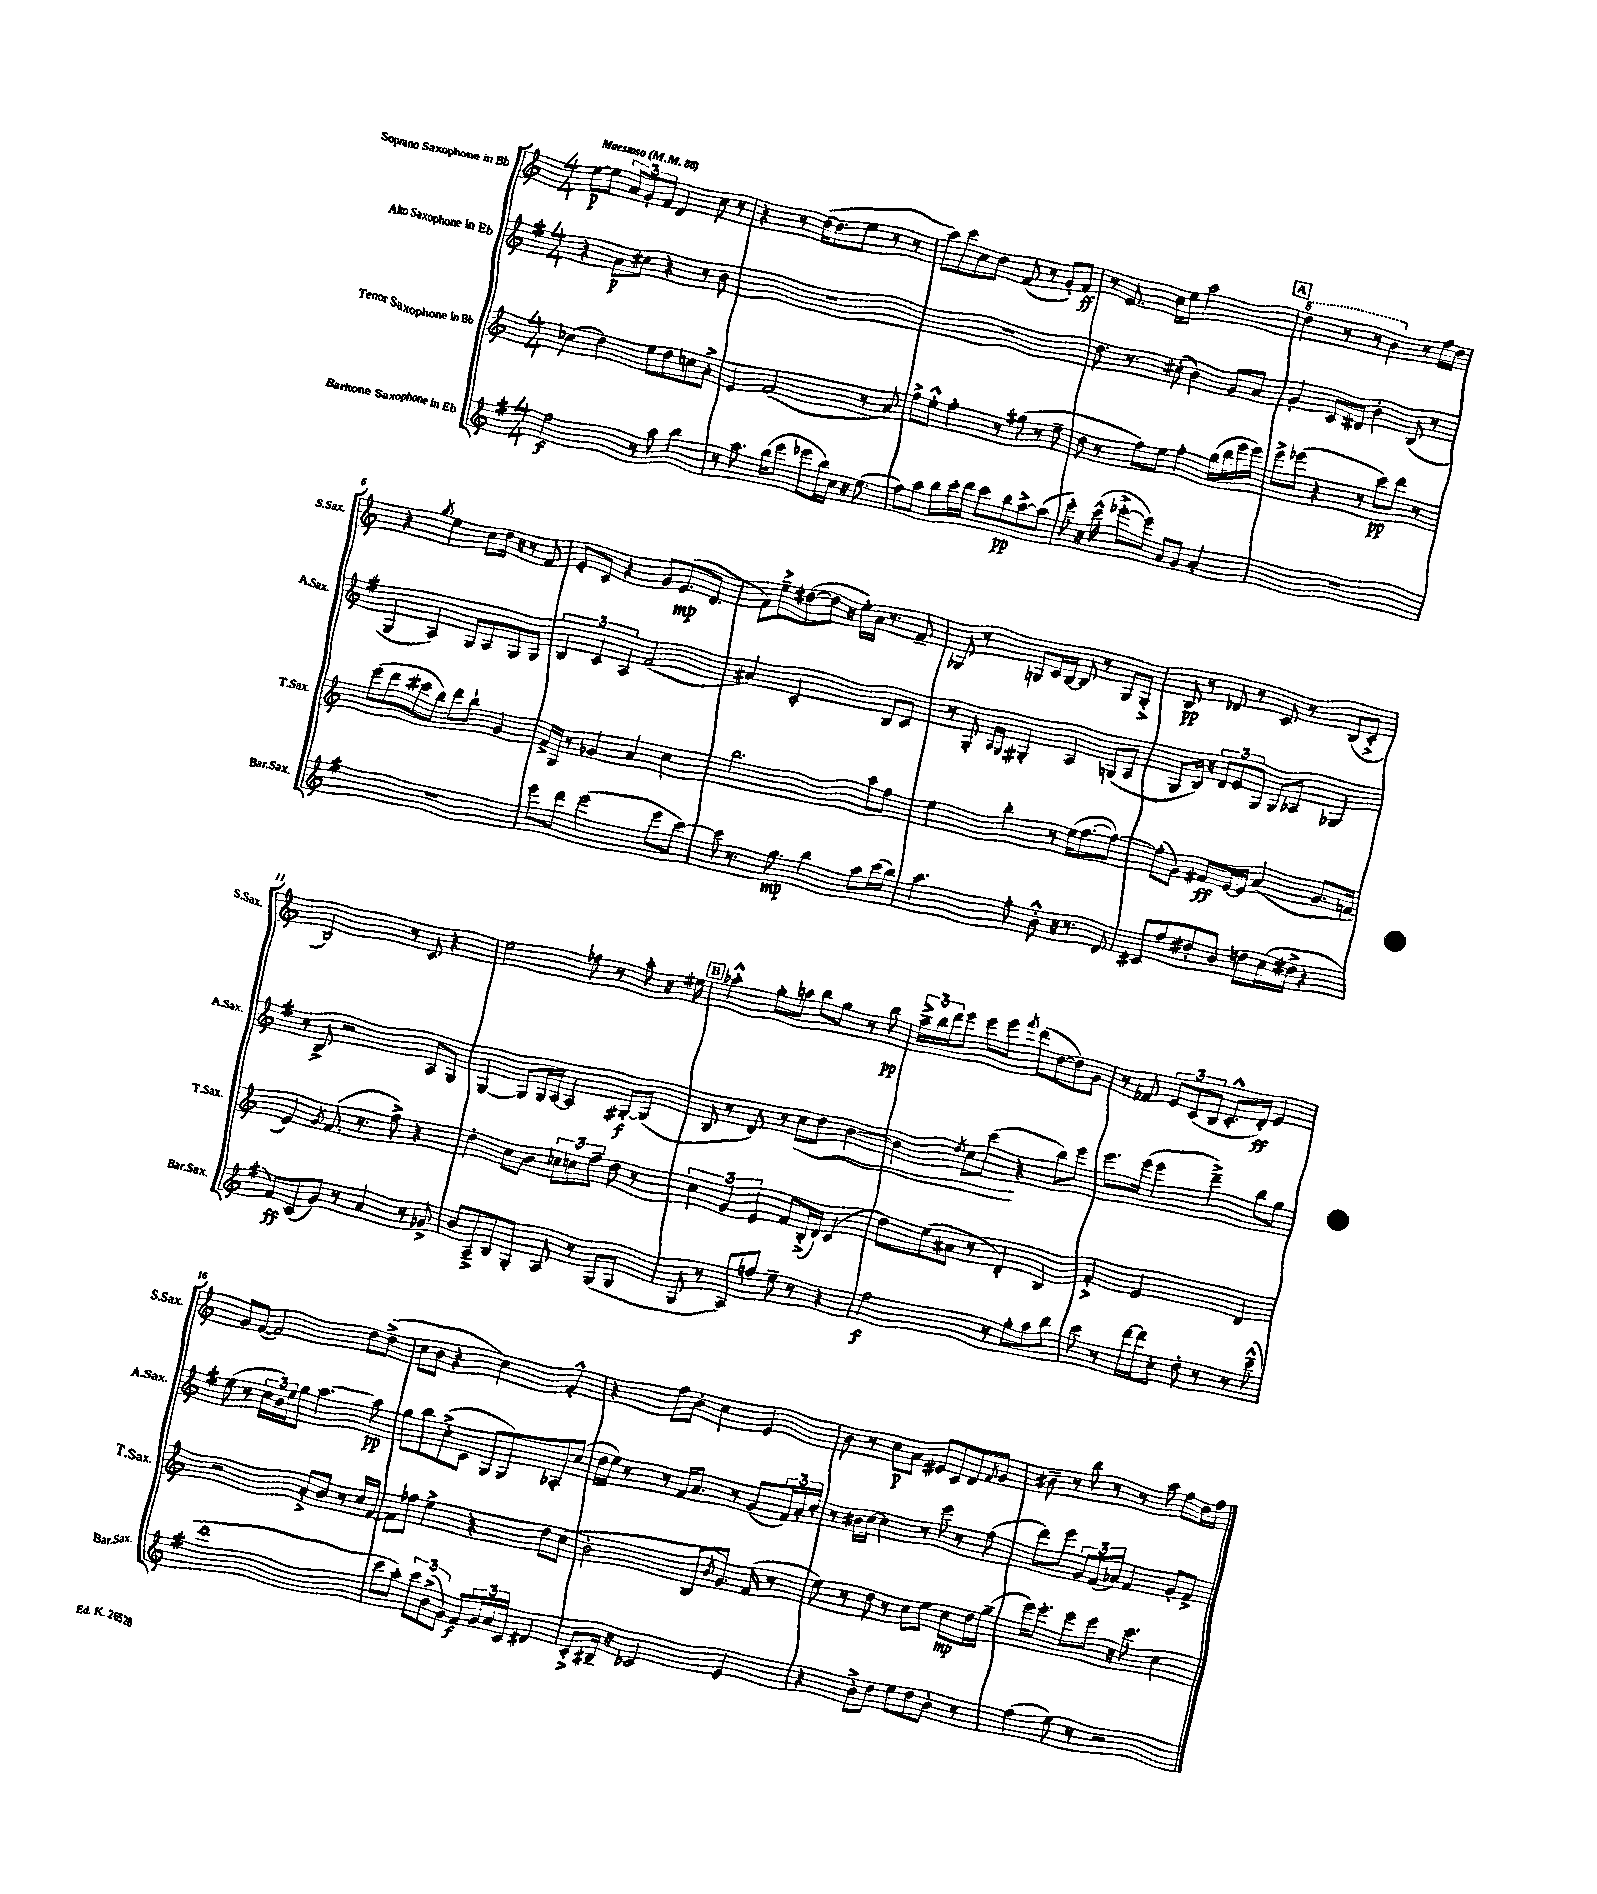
<<
\new StaffGroup <<
\new Staff = "s0" \with { instrumentName = "Soprano Saxophone in Bb" shortInstrumentName = "S.Sax." } {
    \clef treble \key c \major \numericTimeSignature \time 4/4 \tempo "Maestoso" 4 = 88
    e''8~\p e''8 \tuplet 3/2 { a'8 g'8-. f'8 } d'4 c''8 r8 |
    r4 r8 d''16~( d''8. e''8 r8 r8 |
    a''8) c'''8 c''8 d''8 f'8( r8 g'8-.) f'8\ff |
    r8 e'8. c''16 e''8 a''2 |
    \mark \markup { \box "A" } \ottava #1 d'''4 r8 r8 b''4 \ottava #0 r8 f''16 d''16 |
    r4 \acciaccatura { g''8 } e''4 c''8 d''16 r16 r8 f'8 |
    e'8-. c'8 r4 g'8 e'8.\mp( d'8. |
    f'8) e''8---> dis''8~( dis''8 r16 e''16-.) a'16 r8. f'8-- |
    ges8 r8 g8 c'16 b16~ b8 r8 g8 g8-.-> |
    b8\pp r8 des'8 r8 c'8 r8 b8( c'8-.-> |
    b2) r8 c'8 r4 |
    e''2 fes''8 r8 a''8-. r16 eis''16 |
    \mark \markup { \box "B" } aes''4-.-^ g''8-. a''8 b''8 g''8 r8 b''8\pp |
    \tuplet 3/2 { a''16---> b''16 d'''16 } e'''8 e'''8 e'''8 \acciaccatura { f'''8 } d'''8( d''8~ d''8) g'8 |
    r8 fes'8 \tuplet 3/2 { e'8 c'8( b8 } c'8.-.-^ d'16-.\ff) e'4 |
    g'8 f'8~( f'2) d''8 d''8->( |
    c''8 b'8 r4 c''4) f'4-.-^ |
    r4 f''8 b'8-. c''4 e'4 |
    b'8 r8 c''8\p a'8 eis'8 c'8 d'8 \acciaccatura { f'8 } g'8 |
    bis'8-- r8 b''8 r8 r8 a''8 f''8 d''16 f''16 \bar "|." |
}
\new Staff = "s1" \with { instrumentName = "Alto Saxophone in Eb" shortInstrumentName = "A.Sax." } {
    \clef treble \key g \major \numericTimeSignature \time 4/4
    r4 a'8\p cis''8 r4 r8 b'8 |
    R1 |
    R1 |
    d''8. r8. cis''8-.( b'4) g'8 a'8 |
    \mark \markup { \box "A" } g'4-. c'8 dis'8 b'4-. b8( r8 |
    g4 a4) g8 a8 g8 g8 |
    \tuplet 3/2 { b4 c'4 a4 } fis'2( |
    ais'4) c'2-. b8 c'8 |
    r8 g8-. \grace { a16 g16 } gis4-. a4 g8( a8 |
    g8 b16) r16 \tuplet 3/2 { d'8 e'8 g8 } g8 aes8 ges4 |
    r8 b8-> r2 a8 g8 |
    g4~ g8 g16 a16~ a4 gis8~-.\f gis8( |
    \mark \markup { \box "B" } b8 r8 d'8) r8 c''8\< d''8 b'4~ |
    b'4 \acciaccatura { d''8 } c''8 c'''8\!( r4 b''8) e'''8 |
    e'''8. e'''16( e'''4 d'''4--->) b''8 g''8 |
    e''8( r8 \tuplet 3/2 { c''16 b'16) e''16 } g''8 a''4.~ a''8\pp |
    g''8 b''8 c''8-.->( c'8 g8 g8) aes8-. c''8( |
    d''16 e''16) r8 r8 fis'16 a'8. r8 g'8( \tuplet 3/2 { fis'16) a'16-. c''16-. } |
    r8 bis'16 c''16~ c''4 r8 e'''8 r8 fis''8( |
    d'''8) e'''8 \tuplet 3/2 { g'8 fis'8( aes'8) } fis'4 g'8-. fis'8-> \bar "|." |
}
\new Staff = "s2" \with { instrumentName = "Tenor Saxophone in Bb" shortInstrumentName = "T.Sax." } {
    \clef treble \key c \major \numericTimeSignature \time 4/4
    ces''4( d''4) e''8 d''8 c''8 a'8-.-> |
    e'4 f'2( r8 a'8) |
    f''8-> e''8-.-^ f''4-. r8 gis''8( r8 e''8-- |
    d''8 r8 f''8) e''8 f''4-. g''16( b''16 e'''16 e'''16) |
    \mark \markup { \box "A" } e'''8-> ees'''8( r4 r8 c'''8\pp) d'''8 r8 |
    e'''8( d'''8 cis'''8 b''8) d'''8 b''8-! g'4 |
    f'16-> g16 r8 ges'4 a'4 c''4 |
    b''2. a''8 f''8 |
    e''4 b''4-. r8 e''16( f''8.~ f''8~) |
    f''8-.( g'8) fis'8\ff e'16~ e'16 a'4( g'8. f'16 |
    e'4) \acciaccatura { g'8 } f'8.( r8. f''8->) r4 |
    d''4-. c''8 b'8 \tuplet 3/2 { ces''8 c''8 f''8-- } d''8 r8 |
    \mark \markup { \box "B" } \tuplet 3/2 { c''4 g'4 e'4 } f'8 b16-.->( d'16) c'4( |
    d''8) e''8( ais'8 r8 d'4-.) b4 |
    f'4-.-> e'2 d'4 |
    r2 a'8-.-> b'8 r8 c''16 f'16~ |
    f'8 fes''8 e''4-> r4 d''8 c''8( |
    b'2-. b8 \acciaccatura { b'8 } g'8.) f'16( r8 |
    e''8) r8 d''8 r8 c''8 e''8 c''8\mp d''16 g''16--( |
    e'''16) e'''8.-. e'''8 e'''8 r16 c'''8. c''4 \bar "|." |
}
\new Staff = "s3" \with { instrumentName = "Baritone Saxophone in Eb" shortInstrumentName = "Bar.Sax." } {
    \clef treble \key g \major \numericTimeSignature \time 4/4
    fis''2\f r8 a''8 b''4 |
    r8 a''8. b''16( e'''8 ees'''8 b''16) c''16 r16 e''8.( |
    fis''8) a''8 b''8 c'''16-. d'''16 c'''8 b''8\pp a''8~-> a''8( |
    e'''8-.) r16 c'''16-^( ees'''8~-.-> ees'''8) a'8 g'8 a'4-. |
    \mark \markup { \box "A" } R1 |
    R1 |
    e'''8 d'''8 e'''2( e'''8 c'''8~) |
    c'''8 r8. g''8.\mp b''4 a''8 c'''16( b''16) |
    a''4. fis''8-. b'8-.-^ r16 r8. d'8 |
    cis'8 fis''8 dis''8-. b'8 d''8 c''16( dis''16-> r4 |
    fis'8\ff) c'8( g'8) r8 a'4 r8 ges'8-> |
    b'8 a8---> b8 g8-. a8 r8 g8( g8 |
    \mark \markup { \box "B" } g8 r8 a8) f''8 e''8-- r8 r4 |
    fis''2\f r8 g''8-. a''8 b''8 |
    c'''8 r8 d'''16~ d'''16 c''8-. d''8-. r8 r8 c'''8---^( |
    d'''1 |
    c'''8 a''8-.) \tuplet 3/2 { c'''8 b'8->( g'8) } fis'8\f \tuplet 3/2 { g'16 a'16 c'16 } dis'4 |
    c'8-.-> bis16-- r16 ces'2 e'4 |
    r4 b'8-.-> d''8 e''8 d''8 b'8-. r8 |
    fis''4( e''8) r8 r2 \bar "|." |
}
>>
>>
